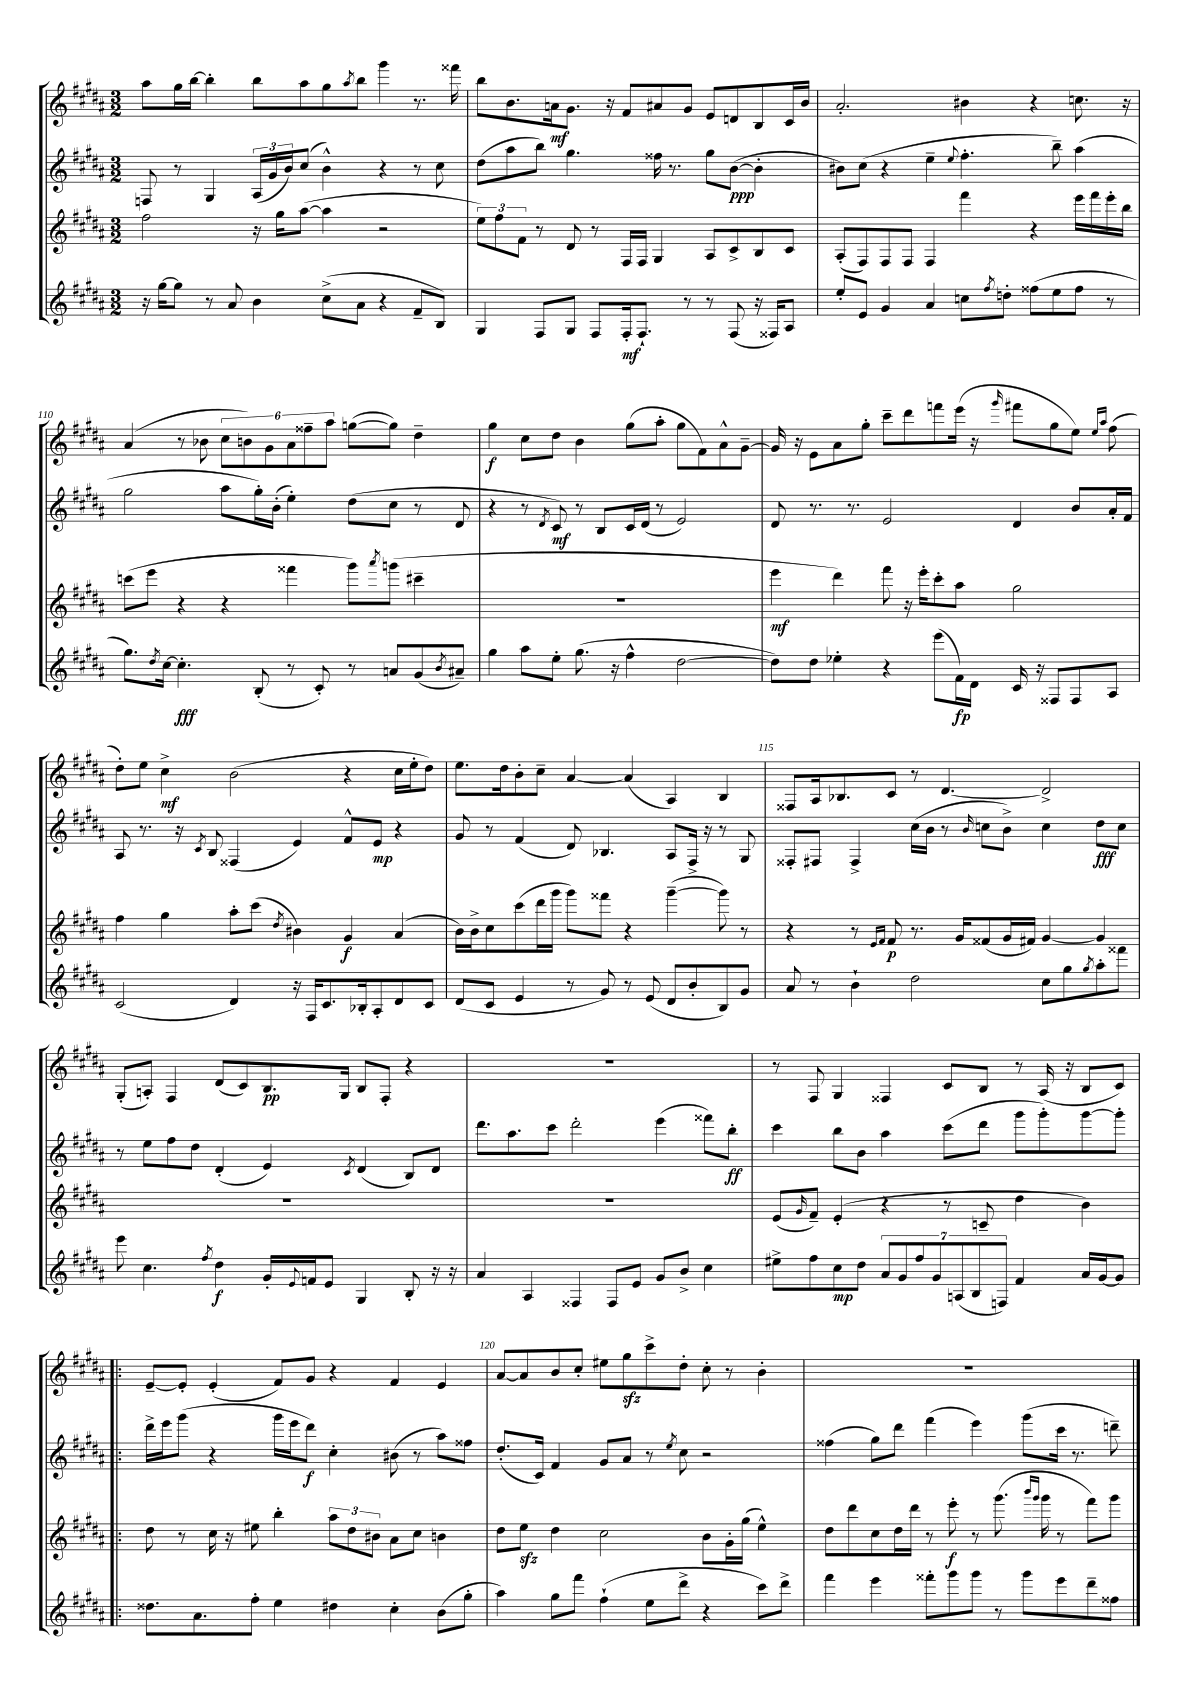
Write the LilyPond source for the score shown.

<<
\new StaffGroup <<
\new Staff = "s0" {
    \clef treble \key b \major \numericTimeSignature \time 3/2
    ais''8 gis''16 b''16~ b''4-. b''8 ais''8 gis''8 \acciaccatura { ais''8 } b''8 gis'''4 r8. fisis'''16 |
    b''8 b'8. a'16\mf gis'8. r16 fis'8 ais'8 gis'8 e'8 d'8 b8 cis'16 b'16 |
    ais'2.-. bis'4 r4 c''8. r16 |
    ais'4( r8 bes'8 \tuplet 6/4 { cis''8 b'8) gis'8 ais'8 fisis''8-- ais''8 } g''8~( g''8) dis''4-- |
    gis''4\f cis''8 dis''8 b'4 gis''8( ais''8-. gis''8 fis'8) ais'8-^ gis'8~-- |
    gis'16 r16 e'8 ais'8 gis''8-. cis'''8-- dis'''8 f'''8 e'''16( r16 \grace { gis'''16 } fis'''8 gis''8 e''8) \grace { e''16 ais''16 } fis''8( |
    dis''8-.) e''8 cis''4->\mf b'2( r4 cis''16 e''16-. dis''8) |
    e''8. dis''16 b'8-. cis''8-- ais'4~ ais'4( ais4) b4 |
    fisis8 ais16 bes8. cis'8 r8 dis'4.~ dis'2-> |
    gis8-.( a8-.) fis4 dis'8( cis'8) b8.\pp gis16 b8 fis8-. r4 |
    R1. |
    r8 fis8 gis4 fisis4 cis'8 b8 r8 ais16( r16 b8 cis'8) |
    \bar ".|:" e'8~-- e'8-. e'4-.( fis'8) gis'8 r4 fis'4 e'4 |
    ais'8~ ais'8 b'8 cis''8-. eis''8 gis''8\sfz cis'''8-> dis''8-. cis''8-. r8 b'4-. |
    R1. \bar "|." |
}
\new Staff = "s1" {
    \clef treble \key b \major \numericTimeSignature \time 3/2
    f8 r8 gis4 \tuplet 3/2 { ais16( gis'16 b'16) } cis''8( b'4-^) r4 r8 cis''8 |
    dis''8( ais''8 b''8) gis''4. fisis''16 r8. gis''8 b'8~\ppp( b'4-. |
    bis'8) cis''8( r4 e''4-- \appoggiatura { e''8 } fis''4.-. b''8--) ais''4( |
    gis''2 ais''8 gis''16-.) b'16-.( e''4-.) dis''8( cis''8 r8 dis'8 |
    r4 r8 \acciaccatura { dis'8 } cis'8\mf) r8 b8 cis'16 dis'16( r8 e'2) |
    dis'8 r8. r8. e'2 dis'4 b'8 ais'16-. fis'16 |
    ais8 r8. r16 \acciaccatura { cis'8 } b8 fisis4( e'4) fis'8-^ e'8\mp r4 |
    gis'8 r8 fis'4( dis'8) bes4. ais8 fis16-> r16 r8 gis8 |
    fisis8-. fis8 fis4-> cis''16( b'16 r8 \grace { b'16 } c''8 b'8->) c''4 dis''8\fff c''8 |
    r8 e''8 fis''8 dis''8 dis'4-.( e'4) \acciaccatura { cis'8 } dis'4( b8) dis'8 |
    dis'''8. ais''8. cis'''8 dis'''2-. e'''4( fisis'''8) b''8-.\ff |
    cis'''4 b''8 b'8 ais''4 cis'''8( dis'''8 gis'''8 gis'''8-.) gis'''8~ gis'''8-. |
    \bar ".|:" dis'''16-> e'''16 gis'''8( r4 gis'''16 e'''16 dis'''8\f) cis''4-. bis'8( r8 ais''8) fisis''8 |
    dis''8.-.( cis'16) fis'4 gis'8 ais'8 r8 \acciaccatura { e''8 } cis''8 r2 |
    fisis''4( gis''8) dis'''8 fis'''4( e'''4) gis'''8( cis'''16 r8. d'''8--) \bar "|." |
}
\new Staff = "s2" {
    \clef treble \key b \major \numericTimeSignature \time 3/2
    fis''2 r16 gis''16 ais''8~( ais''4 r2 |
    \tuplet 3/2 { e''8) fis''8 fis'8 } r8 dis'8 r8 fis16 fis16 gis4 ais8 cis'8-> b8 cis'8 |
    ais8-.( fis8) fis8 fis8 fis4 fis'''4 r4 e'''16 fis'''16 e'''16-. b''16 |
    c'''8( e'''8 r4 r4 fisis'''4 gis'''8) \acciaccatura { ais'''8 } g'''8( cis'''4-- |
    R1. |
    e'''4\mf dis'''4) fis'''8 r16 e'''16-. cis'''8-. ais''8 gis''2 |
    fis''4 gis''4 ais''8-. cis'''8( \acciaccatura { dis''8 } bis'4) gis'4\f ais'4( |
    b'16) b'16-> cis''8 cis'''8( dis'''16 gis'''16 gis'''8) fisis'''8 r4 gis'''4~--( gis'''8) r8 |
    r4 r8 \grace { e'16 fis'16 } fis'8\p r8. gis'16 fisis'8( gis'16 fis'16) gis'4~ gis'4 |
    R1. |
    R1. |
    e'8( \grace { gis'16 } fis'8--) e'4-.( r4 r8 c'8-- dis''4 b'4) |
    \bar ".|:" dis''8 r8 cis''16 r16 eis''8 b''4-. \tuplet 3/2 { ais''8 dis''8 bis'8 } ais'8 cis''8 b'4 |
    dis''8 e''8\sfz dis''4 cis''2 b'8 gis'16-. gis''16( e''4-^) |
    dis''8 dis'''8 cis''8 dis''16 dis'''16 r8 e'''8-.\f r8 gis'''8.( \grace { b'''16 gis'''16 } gis'''16 r8 fis'''8) gis'''8 \bar "|." |
}
\new Staff = "s3" {
    \clef treble \key b \major \numericTimeSignature \time 3/2
    r16 gis''16~ gis''8 r8 ais'8 b'4 cis''8->( ais'8 r4 fis'8-- b8) |
    gis4 fis8 gis8 fis8 fis16-.\mf fis8.-! r8 r8 fis8( r16 fisis16) ais8 |
    e''8-. e'8 gis'4 ais'4 c''8 \acciaccatura { fis''8 } d''8-. fisis''8( e''8 fisis''8 r8 |
    gis''8.) \acciaccatura { dis''8 } cis''16~ cis''4.-.\fff b8-.( r8 cis'8-.) r8 a'8 gis'8( \acciaccatura { b'8 } ais'8--) |
    gis''4 ais''8 e''8-. gis''8.( r16 fis''4-^ dis''2~ |
    dis''8) dis''8 ees''4-. r4 e'''8( fis'16\fp) dis'16 cis'16 r16 fisis8 fisis8 ais8 |
    cis'2( dis'4) r16 fis16 cis'8. bes16-. ais8-. dis'8 cis'8 |
    dis'8( cis'8 e'4 r8 gis'8) r8 e'8( dis'8 b'8-. b8) gis'8 |
    ais'8 r8 b'4-! dis''2 cis''8 gis''8 \acciaccatura { gis''8 } ais''8-. fisis'''8 |
    e'''8 cis''4. \acciaccatura { fis''8 } dis''4\f gis'16-. \appoggiatura { e'8 } f'16 e'8 gis4 b8-. r16 r16 |
    ais'4 ais4 fisis4 fisis8 e'8 gis'8 b'8-> cis''4 |
    eis''8-> fis''8 cis''8\mp dis''8 \tuplet 7/4 { ais'8 gis'8 fis''8 gis'8 a8( b8 f8) } fis'4 ais'16 gis'16~ gis'8 |
    \bar ".|:" disis''8. ais'8. fis''8-. e''4 dis''4 cis''4-. b'8( gis''8-. |
    ais''4) gis''8 fis'''8 fis''4-!( e''8 dis'''8-> r4 cis'''8) dis'''8-> |
    fis'''4 e'''4 fisis'''8-. gis'''8 gis'''8 r8 gis'''8 e'''8 dis'''8-- fisis''8 \bar "|." |
}
>>
>>
\layout { \context { \Score currentBarNumber = #107 \override BarNumber.break-visibility = ##(#f #t #t) barNumberVisibility = #(every-nth-bar-number-visible 5) } }
